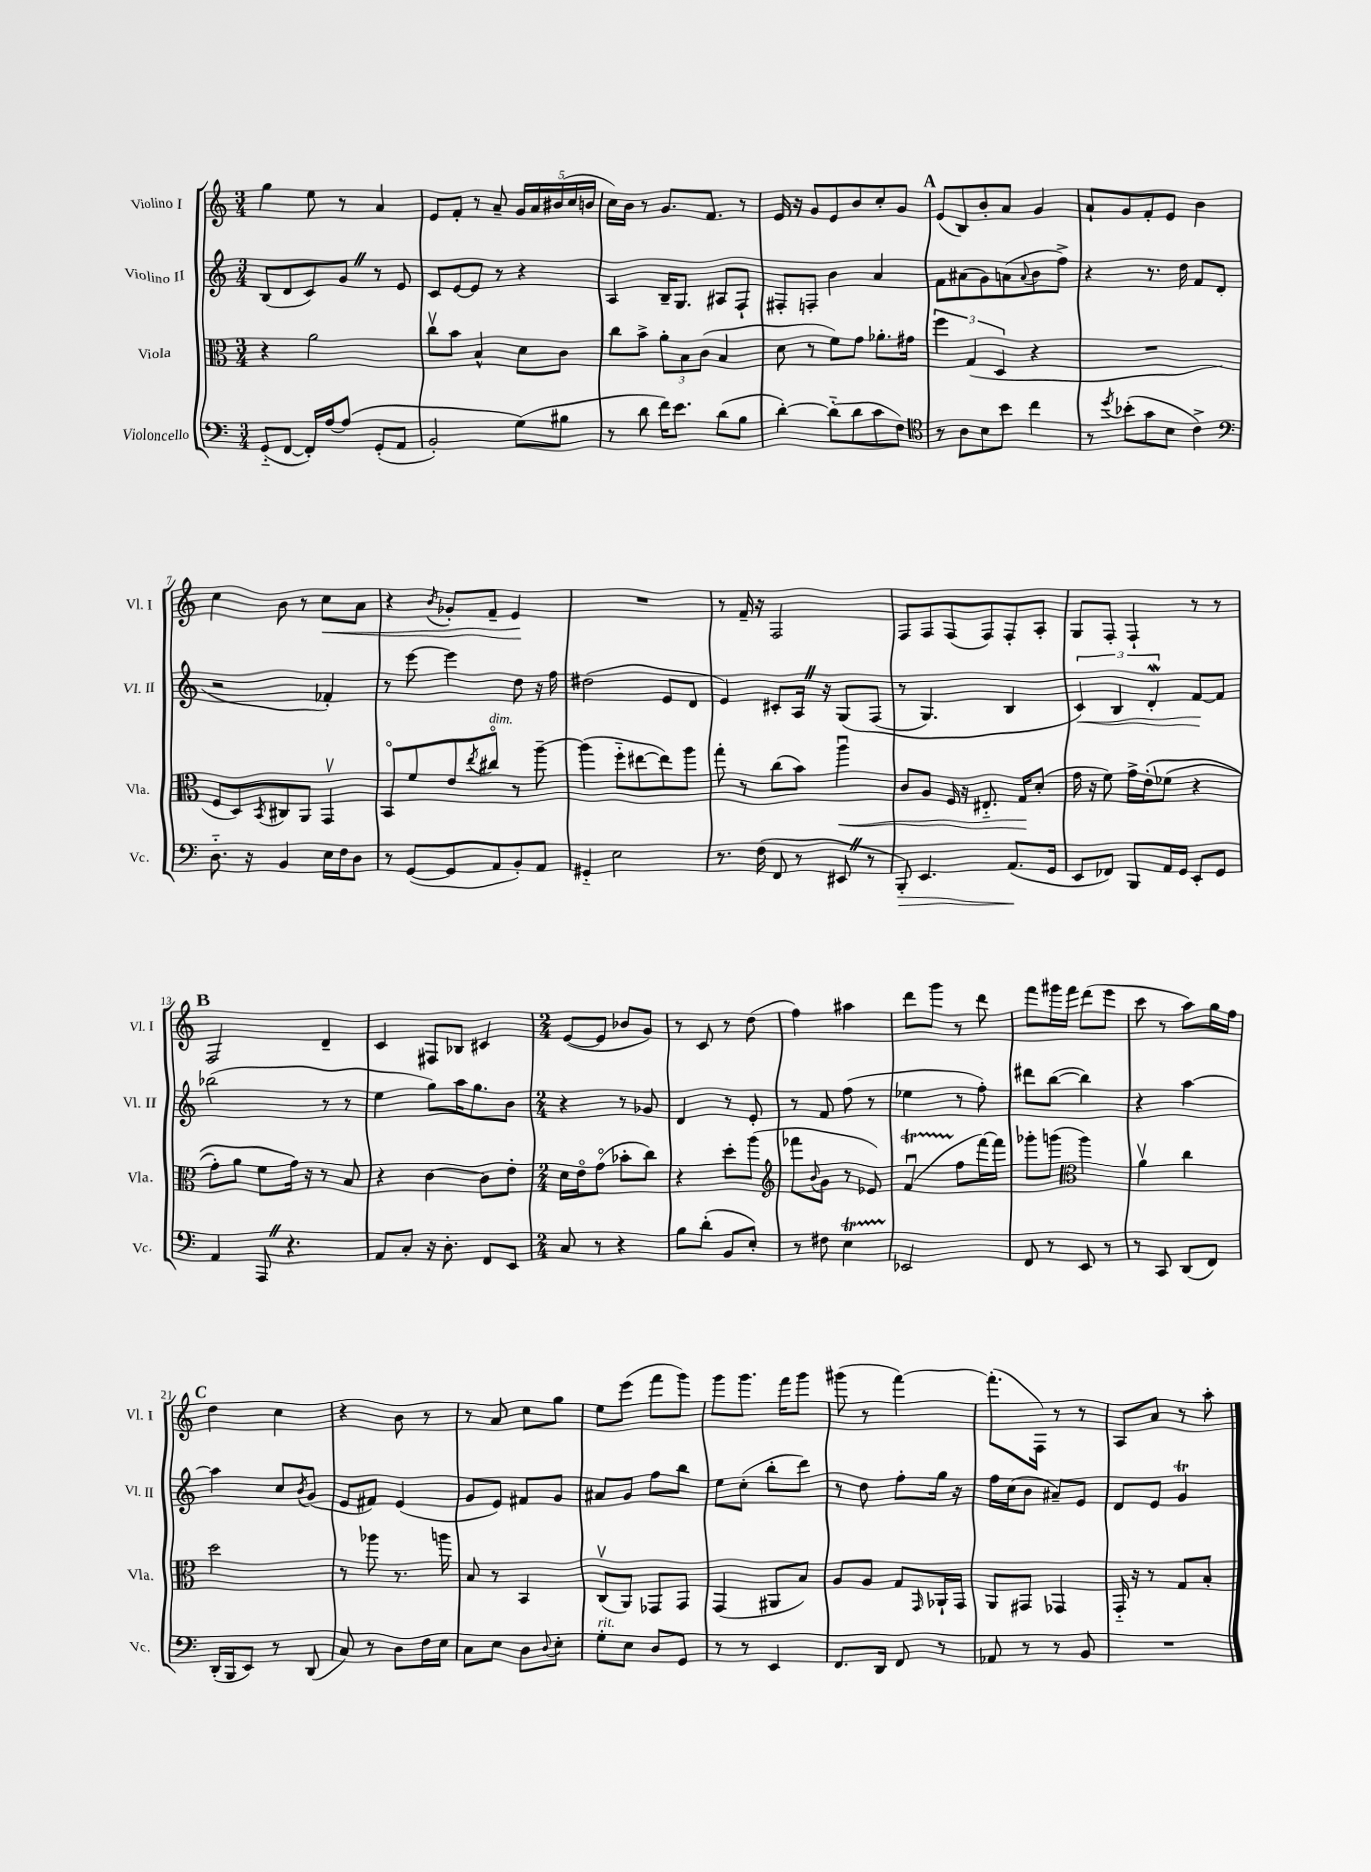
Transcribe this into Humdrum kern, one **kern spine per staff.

**kern	**kern	**kern	**kern
*staff4	*staff3	*staff2	*staff1
*clefF4	*clefC3	*clefG2	*clefG2
*k[]	*k[]	*k[]	*k[]
*M3/4	*M3/4	*M3/4	*M3/4
(8GG'~	4r	(8B	4gg
[8FF	.	8d	.
16FF'])	2a	8c)	8ee
[16A	.	.	.
&(8A]	.	8g	8r
(8GG'	.	8r	4a
8AA	.	8e	.
=	=	=	=
2BB')	8ccv	8c	8e
.	8b	[8e	8f'
.	4B^^	8e]	8r
.	.	8r	8a~
(8G&)	8d	4r	20g
.	.	.	20a
.	.	.	(20b#
8B#	8c	.	.
.	.	.	20cc
.	.	.	20b
=	=	=	=
8r	8cc	4A	16cc)
.	.	.	16b
8d	8b^	.	8r
16f)	12a'	16B~	8.g
8.e	.	8.G	.
.	12B	.	.
.	(12c	.	.
.	.	.	8.f
(8d	4B	8A#	.
8B	.	8F`	8r
=	=	=	=
[4d')	8d	8F#'	16e
.	.	.	16r
.	8r	8F'	8g
(8d'~]	8f)	4b	8e
8d	8g	.	8b
8c	8.a-'	4a	8cc'
8F)	.	.	8g
.	16g#	.	.
=	=	=	=
*clefC4	*	*	*
8r	6ff	8f	(8e
8A	.	(8a#	8B)
.	(6G	.	.
8B	.	8g)	8b'
.	6D	.	.
8b	.	(8a	8a
.	.	8qqa	.
4cc	4r	8b	4g
.	.	8ff^)	.
=	=	=	=
8r	2.r	4r	8a`
8qdd	.	.	.
(8b-'	.	.	8g
8g	.	8.r	8f'
8B	.	.	8e
.	.	16dd	.
4c^)	.	8f	4b
.	.	(8d	.
=	=	=	=
*clefF4	*	*	*
8.D'~	8F	2r	4cc
.	8D)	.	.
16r	.	.	.
.	8qBB	.	.
4BB	8C#	.	8b
.	8AA	.	8r
16E	4GGv	4f-')	8cc
16F	.	.	.
8D	.	.	8a
=	=	=	=
8r	8BBo	8r	4r
([8GG	8f	[8eee	.
.	.	.	8qb
8GG]	8e	4eee]	8g-'
.	8qee	.	.
8AA	8cc#o	.	8f~
8BB')	8r	8dd	4e
8AA	[8aa~	16r	.
.	.	16ff	.
=	=	=	=
4GG#'~	(4aa]	(2dd#	2.r
2E	8ff'~	.	.
.	[8ee#	.	.
.	8ee#])	8e	.
.	8aa	8d	.
=	=	=	=
8.r	8gg'	4e)	8r
.	8r	.	16f~
(16F	.	.	16r
8FF	(8cc	8c#'	2F
8r	8b)	16A	.
.	.	16r	.
8EE#	4aau	&(8G	.
8r	.	(8F	.
=	=	=	=
8BBB')	8c	8r	8F
4.EE	8A	4.G)	8F
.	16F	.	(8F
.	16r	.	.
.	8.E#'~	.	8F)
(8.AA	.	4B	8F'
.	16G	.	.
.	(8d'	.	8A'
16GG	.	.	.
=	=	=	=
8EE	16g	6c&)	8G
.	16r	.	.
8FF-)	8f)	.	8F'
.	.	6B	.
8BBB	16g^	.	4F`
.	&(16e'	.	.
.	.	6d'	.
16AA	(8f-	.	.
16GG	.	.	.
8EE'	4r	[8f	8r
8GG	.	8f]	8r
=	=	=	=
4AA	8g')	(2bb-	2F
.	8a	.	.
8AAA	8f	.	.
4.r	16g&)	.	.
.	16r	.	.
.	8r	8r	4d~
.	8B	8r	.
=	=	=	=
8AA	4r	4ee	4c
8C'	.	.	.
16r	[4c	8gg)	8F#
8.D'	.	.	.
.	.	16aa	8B-
.	.	8.gg	.
8FF	8c]	.	4c#
8EE	8e'	8b	.
=	=	=	=
*M2/4	*M2/4	*M2/4	*M2/4
8C	16d	4r	([8e
.	16eo	.	.
8r	(8go	.	8e]
4r	8b-'	8r	8b-
.	8cc)	8g-	8g)
=	=	=	=
8B	4r	4d	8r
(8d'	.	.	8c
8BB	8dd'	8r	8r
8E')	(8aa	8e'	(8dd
=	=	=	=
*	*clefG2	*	*
8r	8fff-	8r	4ff)
.	8qqb	.	.
8F#	8g	8f	.
4E	8r	(8ff	4aa#
.	8e-)	8r	.
=	=	=	=
2EE-	(4fu	4ee-	8ddd
.	.	.	8ggg
.	8ff	8r	8r
.	[16fff)	8ff')	8ddd
.	16fff]	.	.
=	=	=	=
8FF	8ggg-'	8ddd#	8fff
8r	(8ggg	([8bb	16ggg#
.	.	.	16fff
*	*clefC3	*	*
8EE	4aa)	4bb])	(8ddd
8r	.	.	8eee
=	=	=	=
8r	4av	4r	8ccc
8CC	.	.	8r
(8DD	4cc	[4aa	8aa)
8FF)	.	.	16gg
.	.	.	16ff
=	=	=	=
(16DD'	2dd	4aa]	4dd
16BBB	.	.	.
8EE)	.	.	.
8r	.	8cc	4cc
.	.	8qb	.
(8DD	.	(8g	.
=	=	=	=
8C)	8r	8e	4r
8r	8aa-	8f#)	.
8D	8.r	(4e	8b
16F	.	.	8r
16E	16aa	.	.
=	=	=	=
8C	8B	8g	8r
8E	8r	8e)	8a
8D	4BB	8f#	8cc
8qqD	.	.	.
8E'	.	8g	8gg
=	=	=	=
8G'	(8Cv	8a#	8ee
8E	8AA)	8g	(8eee
8D	8GG-	8ff	8fff
8GG	8GG-	8bb	8ggg)
=	=	=	=
8r	(4GG	8ee	8ggg
8r	.	(8cc'	8.ggg
4EE	8AA#	8bb'	.
.	.	.	16fff
.	8B)	8ddd)	8ggg
=	=	=	=
8.FF	8A	8r	(8ggg#
.	8A	8dd	8r
16DD	.	.	.
8FF	8G	8ff'	[4fff)
.	16qqGG	.	.
8r	16AA-`	16gg	.
.	16GG	16r	.
=	=	=	=
8AA-	8AA	16ff	(8.fff']
.	.	(16cc	.
8r	8GG#	8b	.
.	.	.	16F)
8r	4GG-	8a#~)	8r
8BB	.	8e	8r
=	=	=	=
2r	16GG'~	8d	8A
.	16r	.	.
.	8r	8e	8a
.	8G	4g	8r
.	8B'	.	8aa'
==	==	==	==
*-	*-	*-	*-
